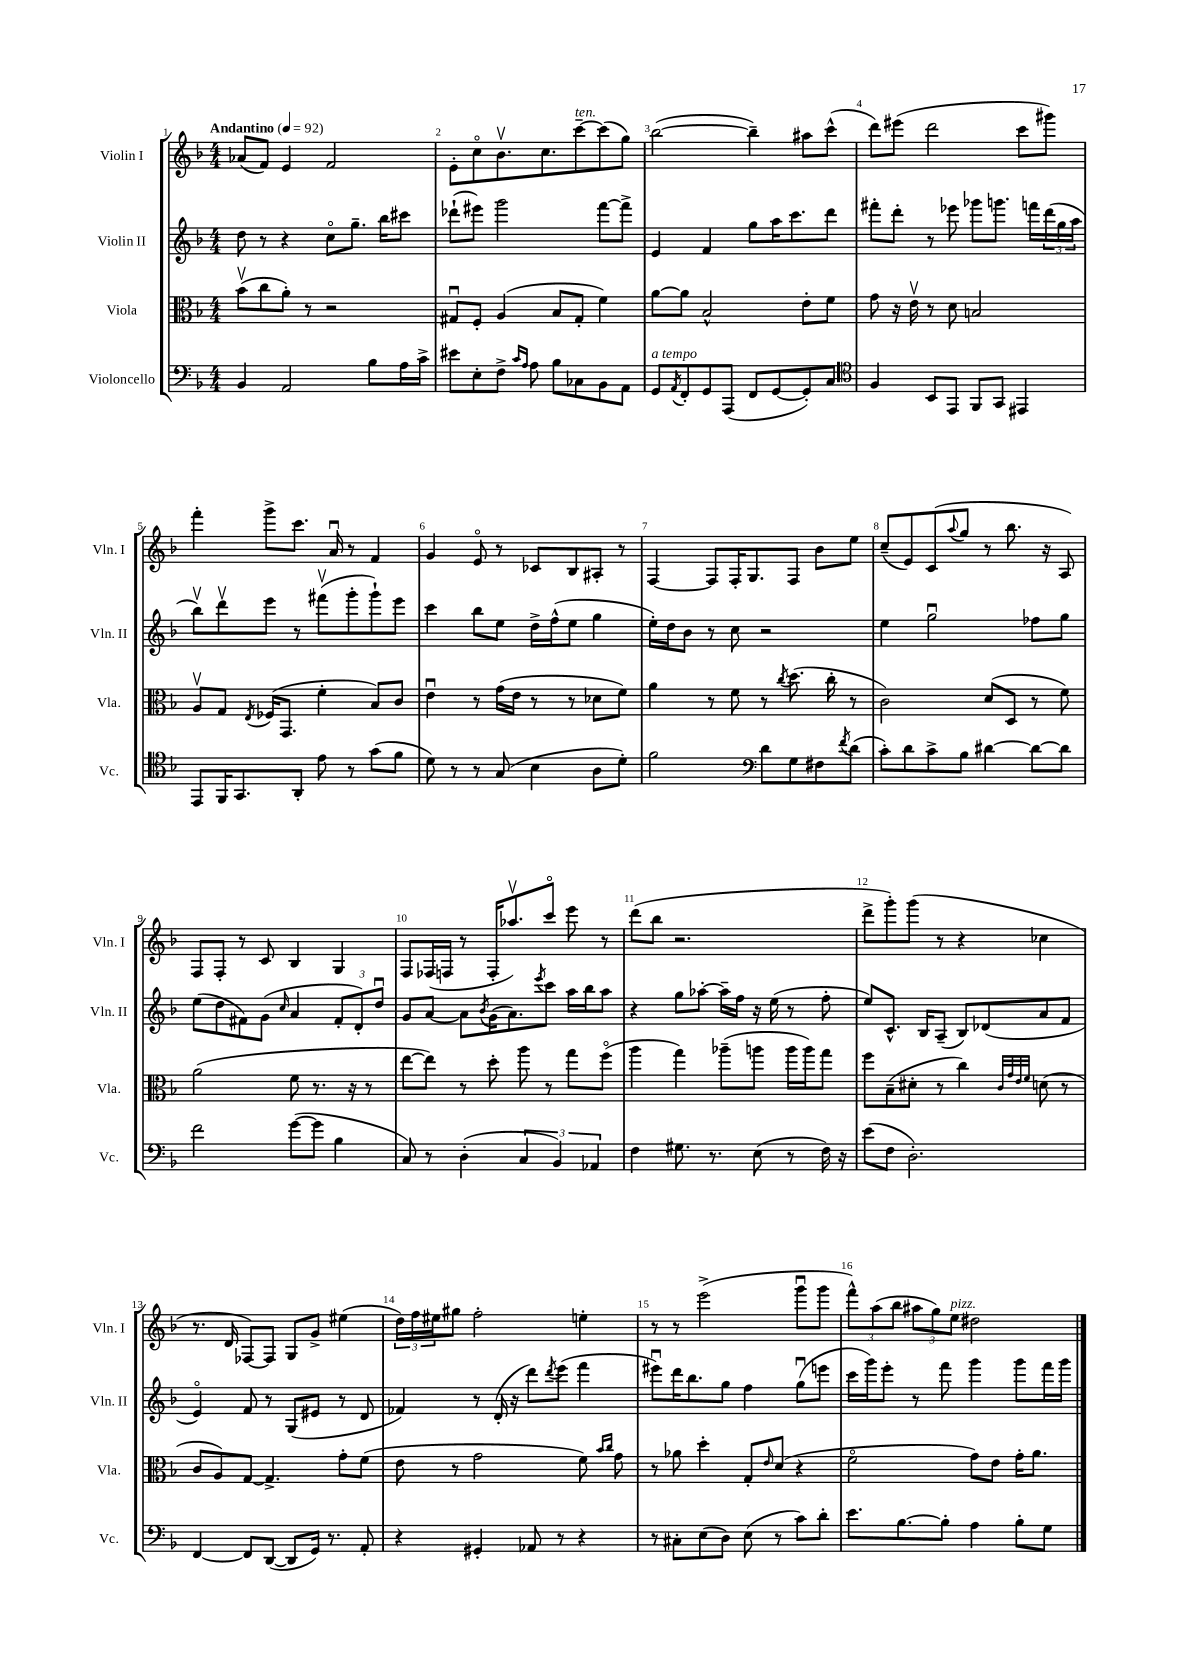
<<
\new StaffGroup <<
\new Staff = "s0" \with { instrumentName = "Violin I" shortInstrumentName = "Vln. I" } {
    \clef treble \key f \major \numericTimeSignature \time 4/4 \tempo "Andantino" 4 = 92
    aes'8( f'8) e'4 f'2 |
    e'8-. c''8\flageolet bes'8.\upbow c''8. c'''8~--^\markup { \italic "ten." } c'''8( g''8) |
    bes''2~( bes''4--) ais''8 c'''8-^( |
    d'''8) eis'''8( d'''2 c'''8 gis'''8) |
    f'''4-. g'''8-> c'''8. a'16\downbow r8 f'4 |
    g'4 e'8\flageolet r8 ces'8 bes8 ais8-. r8 |
    f4~ f8 f16-. g8. f8 bes'8 e''8 |
    c''8--( e'8) c'8( \appoggiatura { a''8 } g''8 r8 bes''8. r16 a8) |
    f8 f8-. r8 c'8 bes4 g4 |
    f8 fes16( f16 r8 f16-. aes''8.\upbow) c'''8\flageolet e'''8 r8 |
    d'''8( bes''8 r2. |
    d'''8-> g'''8-.) g'''8( r8 r4 ces''4 |
    r8. d'16 fes8~) fes8 g8 g'8-> eis''4( |
    \tuplet 3/2 { d''16) f''16 eis''16 } gis''8 f''2-. e''4-. |
    r8 r8 e'''2->( g'''8\downbow g'''8 |
    \tuplet 3/2 { f'''8-^) a''8( bes''8 } \tuplet 3/2 { ais''8 g''8) e''8^\markup { \italic "pizz." } } dis''2 \bar "|." |
}
\new Staff = "s1" \with { instrumentName = "Violin II" shortInstrumentName = "Vln. II" } {
    \clef treble \key f \major \numericTimeSignature \time 4/4
    d''8 r8 r4 c''8\flageolet g''8.-- bes''16 cis'''8 |
    des'''8-!( eis'''8) g'''2 f'''8~ f'''8-> |
    e'4 f'4 g''8 a''16 c'''8. d'''8 |
    fis'''8-. d'''8-. r8 ees'''8 ges'''8 g'''8. f'''16 \tuplet 3/2 { d'''16( g''16 a''16 } |
    bes''8\upbow) d'''8\upbow e'''8 r8 fis'''8\upbow( g'''8-. g'''8-!) e'''8 |
    c'''4 bes''8 e''8 d''16-> f''16-^( e''8 g''4 |
    e''16-.) d''16 bes'8 r8 c''8 r2 |
    e''4 g''2\downbow fes''8 g''8 |
    e''8( d''8 fis'8) g'8( \grace { c''16 } a'4 \tuplet 3/2 { fis'8-. d'8-.) d''8\downbow } |
    g'8 a'8~ a'8 \acciaccatura { bes'8 } g'16( a'8.) \acciaccatura { e'''8 } c'''8 a''16 bes''16 a''8 |
    r4 g''8 aes''8~-. aes''16-- f''16 r16 e''16( r8 f''8-. |
    e''8) c'8.-^ bes16 a8--( bes8) des'8( a'8 f'8 |
    e'4\flageolet) f'8 r8 g8( eis'8 r8 d'8 |
    fes'4) r8 d'16-.( r16 d'''8) \acciaccatura { d'''8 } e'''8( f'''4 |
    eis'''8\downbow) d'''16 bes''8. g''8 f''4 g''8\downbow( e'''8 |
    c'''16 g'''16) e'''8-. r8 f'''8 g'''4 g'''8 f'''16 g'''16 \bar "|." |
}
\new Staff = "s2" \with { instrumentName = "Viola" shortInstrumentName = "Vla." } {
    \clef alto \key f \major \numericTimeSignature \time 4/4
    bes'8\upbow( c''8 a'8-.) r8 r2 |
    gis8\downbow f8-. a4( bes8 gis8-. f'4) |
    a'8~ a'8 bes2-^ e'8-. f'8 |
    g'8 r16 e'16\upbow r8 d'8 b2 |
    a8\upbow g8 \acciaccatura { e8 } fes16( g,8. f'4-. bes8) c'8 |
    e'4\downbow r8 g'16( e'16 r8 r8 des'8 f'8) |
    a'4 r8 f'8 r8 \acciaccatura { c''8 } d''8.( c''16-. r8 |
    c'2) d'8( d8 r8 f'8) |
    a'2( f'8 r8. r16 r8 |
    e''8~ e''8) r8 d''8-. a''8 r8 g''8 f''8\flageolet( |
    a''4 g''4) aes''8--( a''8 a''16 a''16) g''8 |
    f''8 bes8--( dis'8-. r8 c''4) \grace { c'32 g'32 e'32 f'32 } d'8( r8 |
    c'8 a8) g8~ g4.-> g'8-. f'8( |
    e'8 r8 g'2 f'8) \grace { bes'16 c''16 } g'8 |
    r8 aes'8 d''4-. g8-. \grace { e'16 } d'8( r4 |
    f'2\flageolet g'8) e'8 g'16-. a'8. \bar "|." |
}
\new Staff = "s3" \with { instrumentName = "Violoncello" shortInstrumentName = "Vc." } {
    \clef bass \key f \major \numericTimeSignature \time 4/4
    bes,4 a,2 bes8 a16 c'16-> |
    eis'8 e8-. f8-> \grace { c'16 a16 } a8 bes8 ces8 bes,8 a,8 |
    g,8^\markup { \italic "a tempo" } \acciaccatura { a,8 } f,8-. g,8 a,,8( f,8 g,8~ g,8-.) c8 |
    \clef tenor f4 bes,8 e,8 f,8 g,8 eis,4 |
    e,8 f,16 g,8. a,8-. e'8 r8 g'8( f'8 |
    d'8) r8 r8 g8( bes4 a8 d'8-.) |
    f'2 \clef bass d'8 g8 fis8 \acciaccatura { f'8 } d'8( |
    c'8-.) d'8 c'8-> bes8 dis'4~ dis'8~ dis'8 |
    f'2 g'8~( g'8 bes4 |
    c8) r8 d4-.( \tuplet 3/2 { c4 bes,4) aes,4 } |
    f4 gis8. r8. e8( r8 f16) r16 |
    e'8( f8 d2.-.) |
    f,4~ f,8 d,8~( d,8 g,16) r8. a,8-. |
    r4 gis,4-. aes,8 r8 r4 |
    r8 cis8-. e8( d8) e8( r8 c'8) d'8-. |
    e'8. bes8.~ bes8-. a4 bes8-. g8 \bar "|." |
}
>>
>>
\layout { \context { \Score \override BarNumber.break-visibility = ##(#f #t #t) barNumberVisibility = #all-bar-numbers-visible } }
